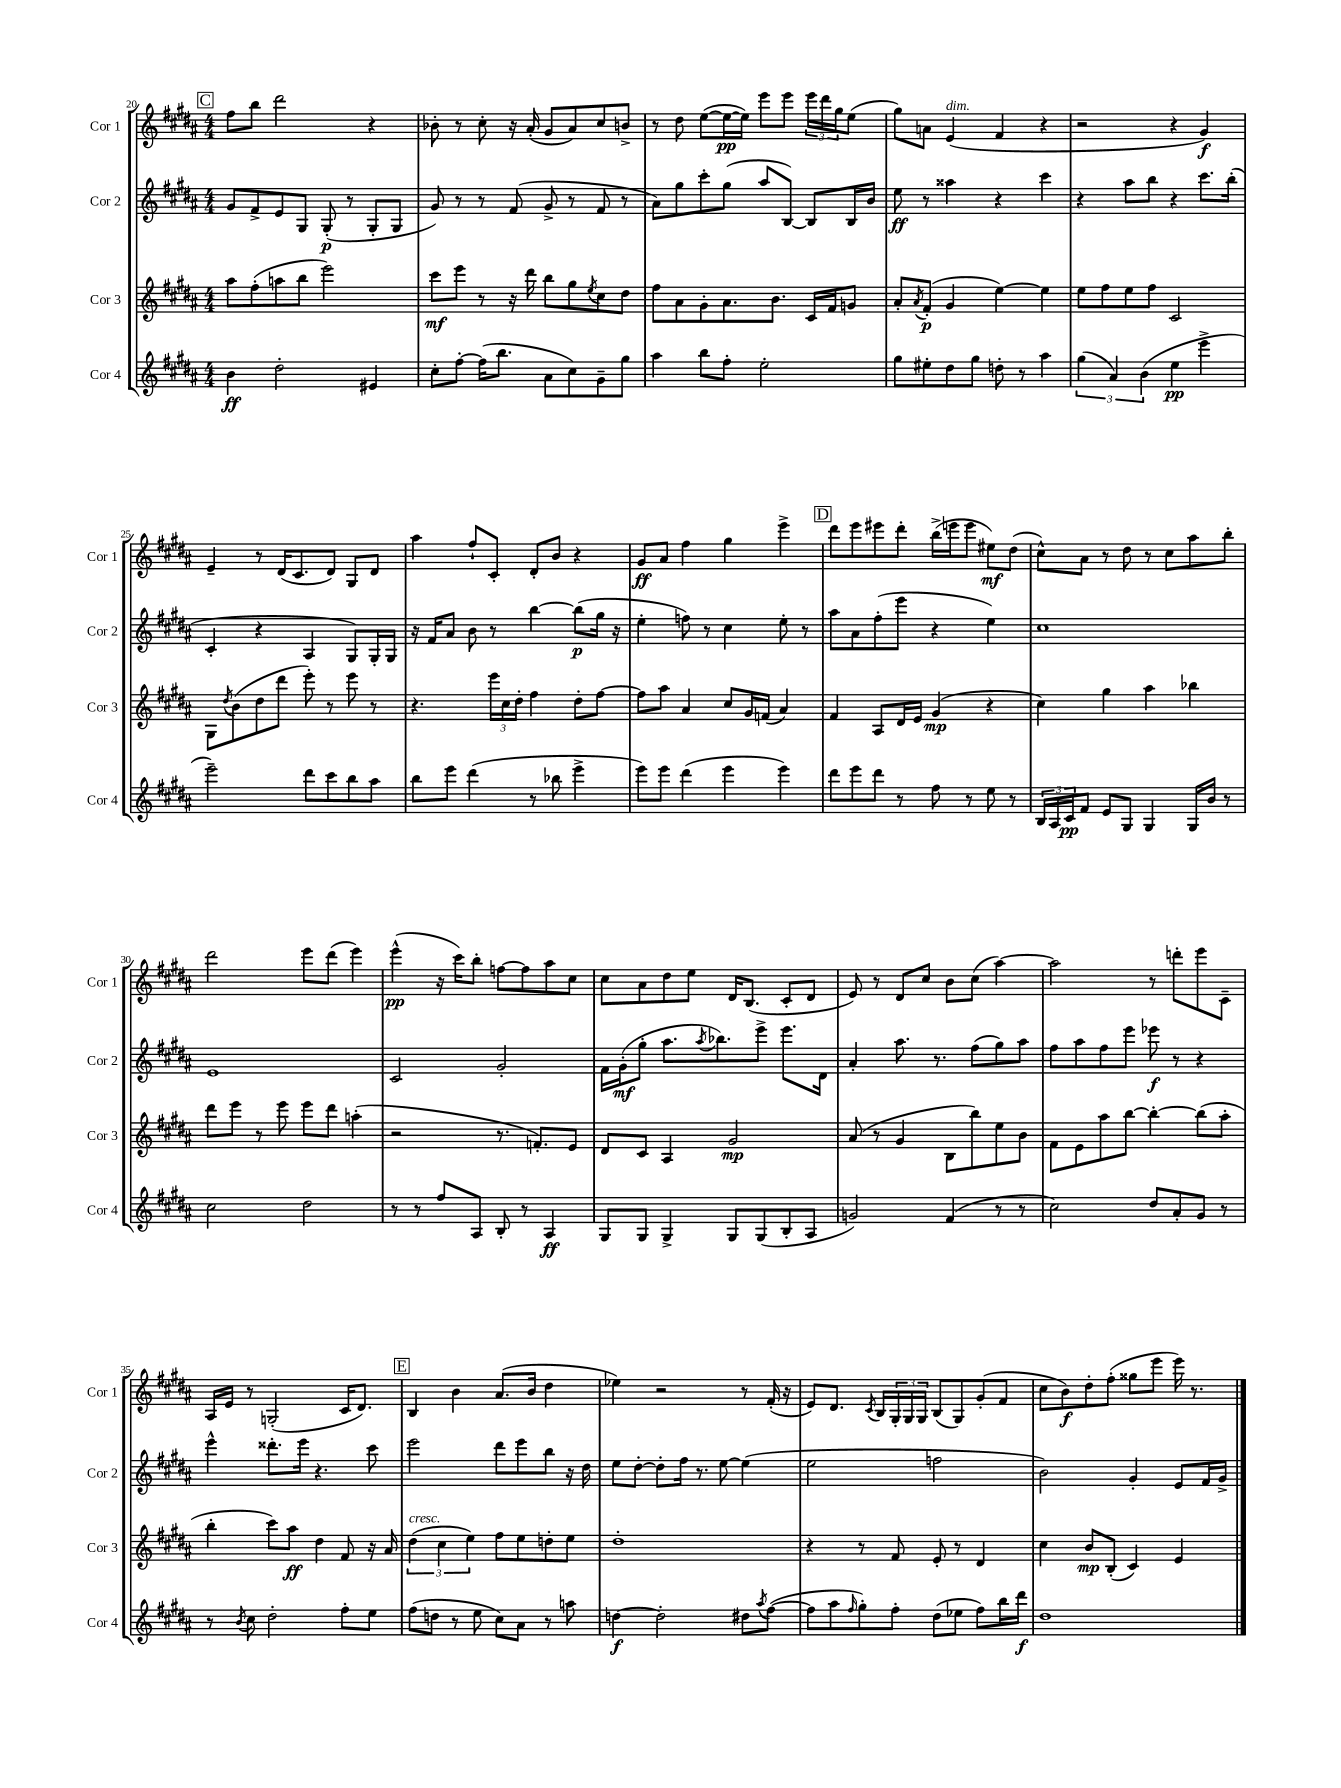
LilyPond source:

<<
\new StaffGroup <<
\new Staff = "s0" \with { instrumentName = "Cor 1" shortInstrumentName = "Cor 1" } {
    \clef treble \key b \major \numericTimeSignature \time 4/4
    \mark \markup { \box "C" } fis''8 b''8 dis'''2 r4 |
    bes'8-. r8 cis''8-. r16 ais'16-.( gis'8 ais'8) cis''8 b'8-> |
    r8 dis''8 e''8~( e''16~\pp e''16) e'''8 e'''8 \tuplet 3/2 { e'''16 dis'''16 gis''16 } e''8( |
    gis''8) a'8 e'4^\markup { \italic "dim." }( fis'4 r4 |
    r2 r4 gis'4\f) |
    e'4-- r8 dis'16( cis'8. dis'8) gis8 dis'8 |
    ais''4 fis''8-! cis'8-. dis'8-. b'8 r4 |
    gis'8\ff ais'8 fis''4 gis''4 e'''4-> |
    \mark \markup { \box "D" } dis'''8 e'''8 eis'''8 dis'''8-. b''16->( e'''16 e'''8 eis''8\mf) dis''8( |
    cis''8-^) ais'8 r8 dis''8 r8 cis''8 ais''8 b''8-. |
    dis'''2 e'''8 dis'''8( e'''4) |
    e'''4-^\pp( r16 cis'''16) b''8-. f''8~ f''8 ais''8 cis''8 |
    cis''8 ais'8 dis''8 e''8 dis'16 b8.( cis'8-. dis'8 |
    e'8) r8 dis'8 cis''8 b'8 cis''8( ais''4~) |
    ais''2 r8 d'''8-. e'''8 cis'8-- |
    ais16 e'16 r8 g2-.( cis'16 dis'8.) |
    \mark \markup { \box "E" } b4 b'4 ais'8.( b'16 dis''4 |
    ees''4) r2 r8 fis'16-.( r16 |
    e'8) dis'8. \acciaccatura { cis'8 } b16 \tuplet 3/2 { gis16-. gis16 gis16 } b8( gis8) gis'8-.( fis'8 |
    cis''8 b'8\f) dis''8-. fis''8-.( gisis''8 e'''8 e'''16) r8. \bar "|." |
}
\new Staff = "s1" \with { instrumentName = "Cor 2" shortInstrumentName = "Cor 2" } {
    \clef treble \key b \major \numericTimeSignature \time 4/4
    \mark \markup { \box "C" } gis'8 fis'8-> e'8 gis8 gis8-.\p( r8 gis8-. gis8 |
    gis'8) r8 r8 fis'8( gis'8-> r8 fis'8 r8 |
    ais'8) gis''8 cis'''8-. gis''8( ais''8 b8~) b8 b16 b'16 |
    e''8\ff r8 aisis''4 r4 cis'''4 |
    r4 ais''8 b''8 r4 cis'''8. b''16-.( |
    cis'4-. r4 ais4 gis8) gis16-. gis16 |
    r16 fis'16 ais'8 b'8 r8 b''4~ b''8\p( gis''16 r16 |
    e''4-. f''8) r8 cis''4 e''8-. r8 |
    \mark \markup { \box "D" } ais''8 ais'8 fis''8-.( e'''8 r4 e''4) |
    cis''1 |
    e'1 |
    cis'2 gis'2-. |
    fis'16 gis'16-.\mf( gis''8-. ais''8. \acciaccatura { ais''8 } bes''8.) e'''8-> e'''8. dis'16 |
    ais'4-. ais''8. r8. fis''8( gis''8) ais''8 |
    fis''8 ais''8 fis''8 e'''8 ees'''8\f r8 r4 |
    e'''4-^ disis'''8.-. e'''16 r4. cis'''8 |
    \mark \markup { \box "E" } e'''2 dis'''8 e'''8 b''8 r16 dis''16 |
    e''8 dis''8~-. dis''8-. fis''16 r8. e''8~ e''4( |
    e''2 f''2 |
    b'2) gis'4-. e'8 fis'16 gis'16-> \bar "|." |
}
\new Staff = "s2" \with { instrumentName = "Cor 3" shortInstrumentName = "Cor 3" } {
    \clef treble \key b \major \numericTimeSignature \time 4/4
    \mark \markup { \box "C" } ais''8 fis''8-.( a''8 b''8 e'''2) |
    cis'''8\mf e'''8 r8 r16 dis'''16 b''8 gis''8 \acciaccatura { e''8 } cis''8 dis''8 |
    fis''8 ais'8 gis'8-. ais'8. b'8. cis'16 fis'16 g'8 |
    ais'8-. \acciaccatura { ais'8 } fis'8-.\p( gis'4 e''4~) e''4 |
    e''8 fis''8 e''8 fis''8 cis'2 |
    gis8 \acciaccatura { dis''8 } b'8( dis''8 dis'''8 e'''8-.) r8 e'''8 r8 |
    r4. \tuplet 3/2 { e'''16 cis''16 dis''16-. } fis''4 dis''8-. fis''8~ |
    fis''8 ais''8 ais'4 cis''8 gis'16 f'16( ais'4) |
    \mark \markup { \box "D" } fis'4 ais8 dis'16 e'16 gis'4\mp( r4 |
    cis''4) gis''4 ais''4 bes''4 |
    dis'''8 e'''8 r8 e'''8 e'''8 dis'''8 a''4-.( |
    r2 r8. f'8.-.) e'8 |
    dis'8 cis'8 ais4 gis'2\mp |
    ais'8( r8 gis'4 b8 b''8) e''8 b'8 |
    fis'8 e'8 ais''8 b''8~ b''4~-. b''8( ais''8-. |
    b''4-. cis'''8) ais''8\ff dis''4 fis'8 r16 ais'16 |
    \mark \markup { \box "E" } \tuplet 3/2 { dis''4^\markup { \italic "cresc." }( cis''4 e''4) } fis''8 e''8 d''8-. e''8 |
    dis''1-. |
    r4 r8 fis'8 e'8-. r8 dis'4 |
    cis''4 b'8\mp b8-.( cis'4) e'4 \bar "|." |
}
\new Staff = "s3" \with { instrumentName = "Cor 4" shortInstrumentName = "Cor 4" } {
    \clef treble \key b \major \numericTimeSignature \time 4/4
    \mark \markup { \box "C" } b'4\ff dis''2-. eis'4 |
    cis''8-. fis''8~-. fis''16( b''8. ais'8 cis''8) gis'8-- gis''8 |
    ais''4 b''8 fis''8-. e''2-. |
    gis''8 eis''8-. dis''8 gis''8 d''8-. r8 ais''4 |
    \tuplet 3/2 { gis''4( ais'4) b'4( } e''4\pp e'''4-> |
    e'''2--) dis'''8 cis'''8 b''8 ais''8 |
    b''8 e'''8 dis'''4( r8 bes''8 e'''4-> |
    e'''8) e'''8 dis'''4( e'''4 e'''4) |
    \mark \markup { \box "D" } dis'''8 e'''8 dis'''8 r8 fis''8 r8 e''8 r8 |
    \tuplet 3/2 { b16 ais16 cis'16\pp } fis'8 e'8 gis8 gis4 gis16 b'16 r8 |
    cis''2 dis''2 |
    r8 r8 fis''8 ais8 b8-. r8 ais4\ff |
    gis8 gis8 gis4-> gis8 gis8( b8-. ais8 |
    g'2) fis'4( r8 r8 |
    cis''2) dis''8 ais'8-. gis'8 r8 |
    r8 \acciaccatura { b'8 } cis''8 dis''2-. fis''8-. e''8 |
    \mark \markup { \box "E" } fis''8( d''8 r8 e''8 cis''8) ais'8 r8 a''8 |
    d''4~\f d''2-. dis''8 \acciaccatura { ais''8 } fis''8~( |
    fis''8 ais''8 \grace { fis''16 } gis''8-.) fis''8-. dis''8( ees''8 fis''8) b''16 dis'''16\f |
    dis''1 \bar "|." |
}
>>
>>
\layout { \context { \Score currentBarNumber = #20 } }
